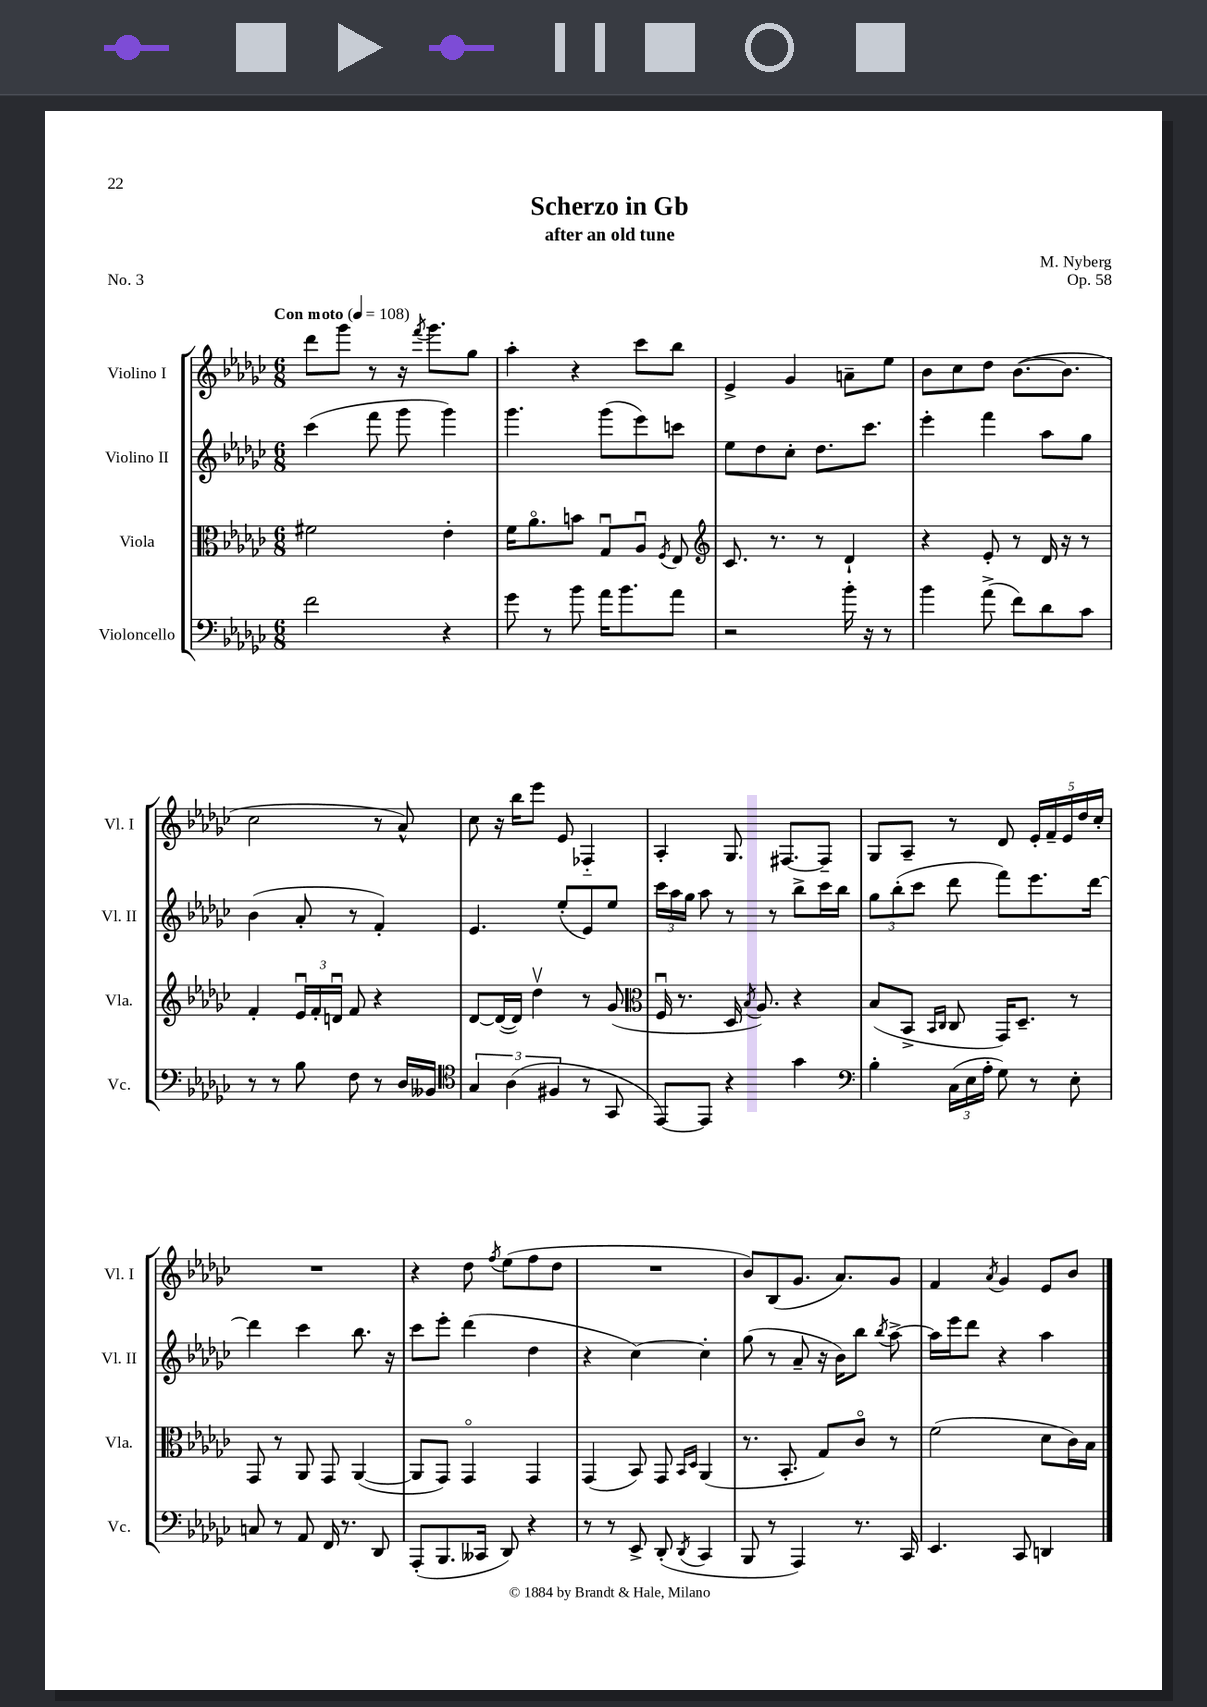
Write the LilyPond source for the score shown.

\header { title = "Scherzo in Gb" composer = "M. Nyberg" subtitle = "after an old tune" opus = "Op. 58" piece = "No. 3" }
<<
\new StaffGroup <<
\new Staff = "s0" \with { instrumentName = "Violino I" shortInstrumentName = "Vl. I" } {
    \clef treble \key ges \major \numericTimeSignature \time 6/8 \tempo "Con moto" 4 = 108
    \autoBeamOff des'''8[ ges'''8] r8 r16 \acciaccatura { f'''8 } ges'''8.[ ges''8] |
    aes''4-. r4 ces'''8[ bes''8] |
    ees'4-> ges'4 a'8[-- ees''8] |
    bes'8[ ces''8 des''8] bes'8.[~( bes'8.] |
    ces''2 r8 aes'8-^) |
    ces''8 r16 bes''16[ ees'''8] ees'8 fes4-_ |
    aes4-. ges8. fis8.[~ fis8]-- |
    ges8[ aes8]-- r8 des'8 \tuplet 5/4 { ees'16[-. f'16-- ees'16 des''16 ces''16]-. } |
    R2. |
    r4 des''8 \acciaccatura { f''8 } ees''8[( f''8 des''8] |
    R2. |
    bes'8[) bes8( ges'8.] aes'8.[) ges'8] |
    f'4 \acciaccatura { aes'8 } ges'4 ees'8[ bes'8] \bar "|." |
}
\new Staff = "s1" \with { instrumentName = "Violino II" shortInstrumentName = "Vl. II" } {
    \clef treble \key ges \major \numericTimeSignature \time 6/8
    \autoBeamOff ces'''4( f'''8 ges'''8 ges'''4) |
    ges'''4. ges'''8[( ees'''8) c'''8] |
    ees''8[ des''8 ces''8]-. des''8.[ ces'''8.] |
    ees'''4-. f'''4 aes''8[ ges''8] |
    bes'4( aes'8-. r8 f'4-.) |
    ees'4. ees''8[-.( ees'8) ees''8] |
    \tuplet 3/2 { ces'''16[ aes''16 ges''16] } aes''8 r8 r8 bes''8[-> ces'''16 bes''16] |
    \tuplet 3/2 { ges''8[ bes''8-.( ces'''8] } des'''8 f'''8[) ees'''8. des'''16]~ |
    des'''4 ces'''4 bes''8. r16 |
    ces'''8[ ees'''8]-. des'''4( des''4 |
    r4 ces''4~) ces''4-. |
    ges''8( r8 aes'8-- r16 bes'16[) bes''8] \acciaccatura { bes''8 } aes''8~-> |
    aes''16[ ees'''16 des'''8] r4 aes''4 \bar "|." |
}
\new Staff = "s2" \with { instrumentName = "Viola" shortInstrumentName = "Vla." } {
    \clef alto \key ges \major \numericTimeSignature \time 6/8
    \autoBeamOff fis'2 ees'4-. |
    f'16[ aes'8.\flageolet b'8] ges8[\downbow aes8]\downbow \acciaccatura { f8 } ees8 |
    \clef treble ces'8. r8. r8 des'4-! |
    r4 ees'8-. r8 des'16 r16 r8 |
    f'4-. \tuplet 3/2 { ees'16[\downbow f'16-. d'16]\downbow } f'8 r4 |
    des'8[~ des'16~( des'16]) des''4\upbow r8 ges'8( |
    \clef alto f16\downbow r8. des16 \acciaccatura { bes8 } aes8.) r4 |
    bes8[( bes,8]-> \grace { bes,16[ ces16] } ces8 ges,16[) des8.]-- r8 |
    ges,8 r8 aes,8 ges,8 aes,4~( |
    aes,8[ ges,8]) ges,4\flageolet ges,4 |
    ges,4( bes,8) ges,8 \grace { bes,16[ des16] } aes,4( |
    r8. bes,8.-. ges8[) ces'8]\flageolet r8 |
    f'2( des'8[ ces'16) bes16] \bar "|." |
}
\new Staff = "s3" \with { instrumentName = "Violoncello" shortInstrumentName = "Vc." } {
    \clef bass \key ges \major \numericTimeSignature \time 6/8
    \autoBeamOff f'2 r4 |
    ges'8 r8 bes'8 aes'16[ bes'8. aes'8] |
    r2 bes'16-. r16 r8 |
    bes'4 aes'8->( f'8[) des'8 ces'8] |
    r8 r8 bes8 f8 r8 des16[ beses,16] |
    \clef tenor \tuplet 3/2 { ges4 aes4( fis4 } r8 ges,8 |
    ees,8[~) ees,8] r4 ges'4 |
    \clef bass bes4-. \tuplet 3/2 { ces16[( ees16 aes16]-. } ges8) r8 ees8-. |
    c8 r8 aes,8 f,16 r8. des,8 |
    aes,,8[-.( bes,,8. ceses,16] des,8) r4 |
    r8 r8 ees,8-> des,8-.( \acciaccatura { des,8 } ces,4 |
    bes,,8 r8 aes,,4) r8. ces,16 |
    ees,4. ces,8 d,4 \bar "|." |
}
>>
>>
\layout { \context { \Score \remove "Bar_number_engraver" } }
